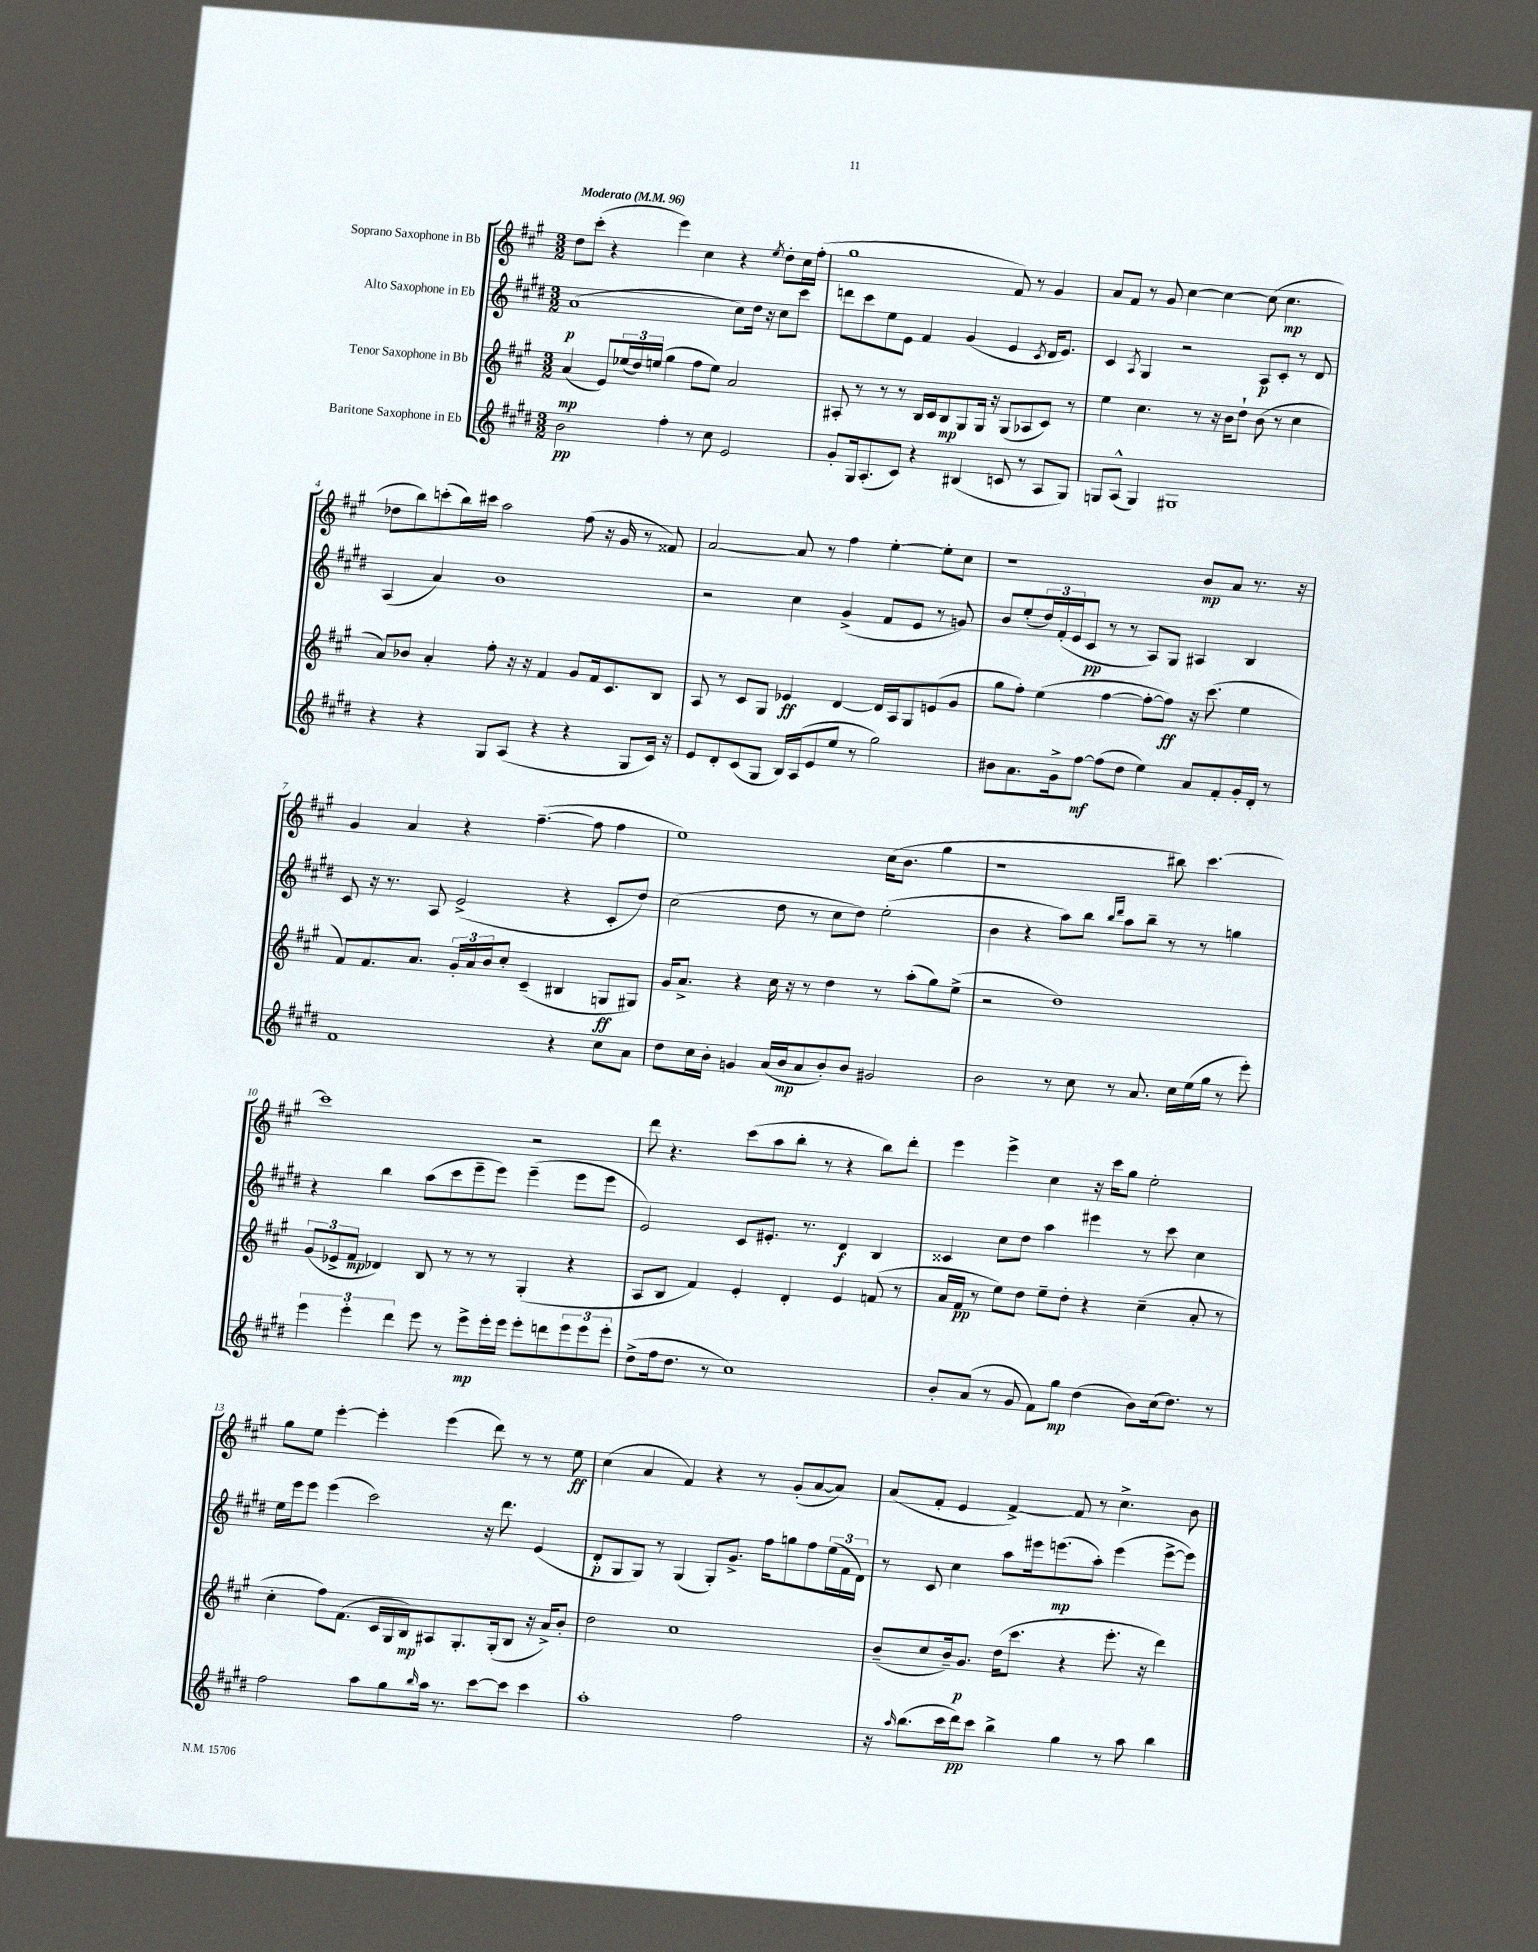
<<
\new StaffGroup <<
\new Staff = "s0" \with { instrumentName = "Soprano Saxophone in Bb" } {
    \clef treble \key a \major \numericTimeSignature \time 3/2 \tempo "Moderato" 4 = 96
    d''8 cis'''8-.( r4 e'''4) cis''4 r4 \acciaccatura { e''8 } d''8-. cis''16 fis''16-.( |
    gis''1 fis'8) r8 gis'4 |
    a'8 fis'8 r8 gis'8 cis''4~ cis''4~ cis''8( cis''4.\mp |
    des''8 b''8) c'''8-.( b''16) cis'''16 a''2 fis''8( r16 gis'16 r8 fisis'8) |
    a'2~ a'8 r8 fis''4 e''4~-. e''8-. cis''8 |
    r1 b'8\mp a'8 r8. r16 |
    gis'4 a'4 r4 fis''4.~--( fis''8 fis''4 |
    e''1) cis''16( b'8. gis''4 |
    r1 bis''8) cis'''4.~ |
    cis'''1 r2 |
    d'''8 r4. cis'''8( a''8 b''8-. r8 r4 b''8) d'''8-. |
    e'''4 e'''4-> cis''4 r16 cis'''16 gis''8 e''2-. |
    gis''8 e''8 e'''4~-. e'''4-. e'''4( d'''8) r8 r8 e''8\ff |
    cis''4( a'4 fis'4) r4 r8 gis'8-.( a'8~ a'8) |
    a'8( fis'8-. e'4 fis'4~->) fis'8 r8 cis''4.-> b'8 \bar "|." |
}
\new Staff = "s1" \with { instrumentName = "Alto Saxophone in Eb" } {
    \clef treble \key e \major \numericTimeSignature \time 3/2
    a'1\p( cis''8) dis''16 r16 cis''8 cis'''8 |
    d'''8 cis'''8 e''8 e'8 fis'4 gis'4( e'4 \acciaccatura { cis'8 } dis'16 e'8.) |
    cis'4 \acciaccatura { a8 } gis4 r2 a8\p cis'8-. r8 dis'8 |
    a4( a'4) b'1 |
    r2 cis''4 gis'4->( fis'8 e'8 r8 g'8) |
    b'8 e''8-.( \tuplet 3/2 { dis''16) fis'16-.( e'16 } cis'8\pp r8 r8 a8) gis8 ais4 b4 |
    cis'8 r16 r8. a8 e'2->( r4 cis'8-. dis''8) |
    cis''2( dis''8 r8 cis''8 dis''8) e''2-.( |
    b'4 r4 a''8) b''8 \grace { b''16 dis'''16 } a''8 b''8-- r8 r8 g''4 |
    r4 b''4 a''8( cis'''8 e'''8-- e'''8) e'''4--( e'''8 e'''8 |
    e'2) cis'8 eis'8.-. r8. dis'4\f b4 |
    cisis'4 cis''8 dis''8 a''4 eis'''4 r8 cis'''8 cis''4 |
    e''16 e'''16 e'''8 e'''4( cis'''2) r16 dis'''8. e'4( |
    dis'8-.\p gis8 gis8) r8 gis4( gis8-.) gis'8.-> fis''16 g''8 fis''8 \tuplet 3/2 { e''16( fis'16 dis'16) } |
    r8 cis'8 cis''4 a''8 eis'''16 e'''8.\mp( a''8-.) e'''4( e'''8~-> e'''8) \bar "|." |
}
\new Staff = "s2" \with { instrumentName = "Tenor Saxophone in Bb" } {
    \clef treble \key a \major \numericTimeSignature \time 3/2
    a'4\mp( e'8) \tuplet 3/2 { ees''16( d''16) e''16( } gis''4 fis''8 e''8) a'2 |
    ais8-. r8 r8 r8 b16 cis'16 b8\mp gis8 gis16 r16 gis8( aes8 cis'8) r8 |
    e''4 cis''4. r8 r16 b'16 d''8-! b'8( r8 cis''4 |
    a'8) bes'8 a'4-. fis''8-. r16 r16 fis'4 gis'8 fis'16 cis'8. b8 |
    a8 r8 cis'8 gis8 ees'4\ff d'4~ d'16 a16 gis8 e'8( gis'8 |
    gis''8 fis''8-.) e''4( fis''4~ fis''8~-. fis''8\ff) r16 cis'''8.( e''4 |
    fis'8) fis'8. a'8. \tuplet 3/2 { gis'16-. a'16 b'16 } cis''8-. cis'4--( bis4 g8\ff gis8) |
    gis'16 a'8.-> r4 cis''16 r16 r8 d''4 r8 a''8-.( gis''8) e''8->( |
    r2 d''1) |
    \tuplet 3/2 { gis'8( ees'8-> fis'8\mp } des'4) b8 r8 r8 r8 gis4-.( r4 |
    a8 b8 fis'4) e'4-. d'4-. e'4 f'8( r8 |
    a'16 fis'16\pp r8 e''8) d''8 e''8-- d''8-. r4 cis''4--( a'8-. r8 |
    cis''4-. fis''8) fis'8.( cis'16 gis16 b16\mp) ais8 gis8.-. gis16-.( b8 r16 a'16->) b'8-. |
    d''2 cis''1 |
    b'8--( cis''8 b'16--) gis'8.\p d''16( cis'''8. r4 e'''8.-. r16 d'''4) \bar "|." |
}
\new Staff = "s3" \with { instrumentName = "Baritone Saxophone in Eb" } {
    \clef treble \key e \major \numericTimeSignature \time 3/2
    b'2\pp fis''4-. r8 cis''8 e'2 |
    gis'8-. gis16 a8.-.( cis'8) r4 bis4( c'8 r8 a8 gis8) |
    g8 a8-^( g4) gis1 |
    r4 r4 gis8 a8( r4 r4 gis8 cis'16) r16 |
    e'8 dis'8-. cis'8( gis8 b16) a16( e'8 e''8 r8 gis''2) |
    bis'8 a'8. gis'16-> fis''8~\mf fis''8( dis''8 e''4) a'8 fis'8-. gis'16-. dis'16-. r8 |
    fis'1 r4 cis''8 a'8 |
    dis''8 cis''16 b'16-. g'4 a'16( b'16\mp a'8 b'8-.) b'8 gis'2 |
    b'2 r8 cis''8 r8 a'8. cis''16 e''16( gis''16 r8 e'''8-.) |
    \tuplet 3/2 { e'''4 e'''4-. dis'''4 } e'''8 r8 e'''8->\mp e'''16-. e'''16 e'''8-. d'''8 \tuplet 3/2 { e'''8 e'''8 e'''8-. } |
    dis''8->( fis''16 dis''8. r8 cis''1) |
    b'8-. a'8( r8 gis'8 fis'8) gis''8\mp dis''4( b'8) cis''16( dis''8.) r8 |
    fis''2 a''8 gis''8 \grace { b''16 } a''16 r8. cis'''8~ cis'''8 cis'''4 |
    a''1-. fis''2 |
    r16 \grace { a''16 } b''8.( cis'''16 dis'''16\pp) cis'''8 b''4-> gis''4 r8 a''8 b''4 \bar "|." |
}
>>
>>
